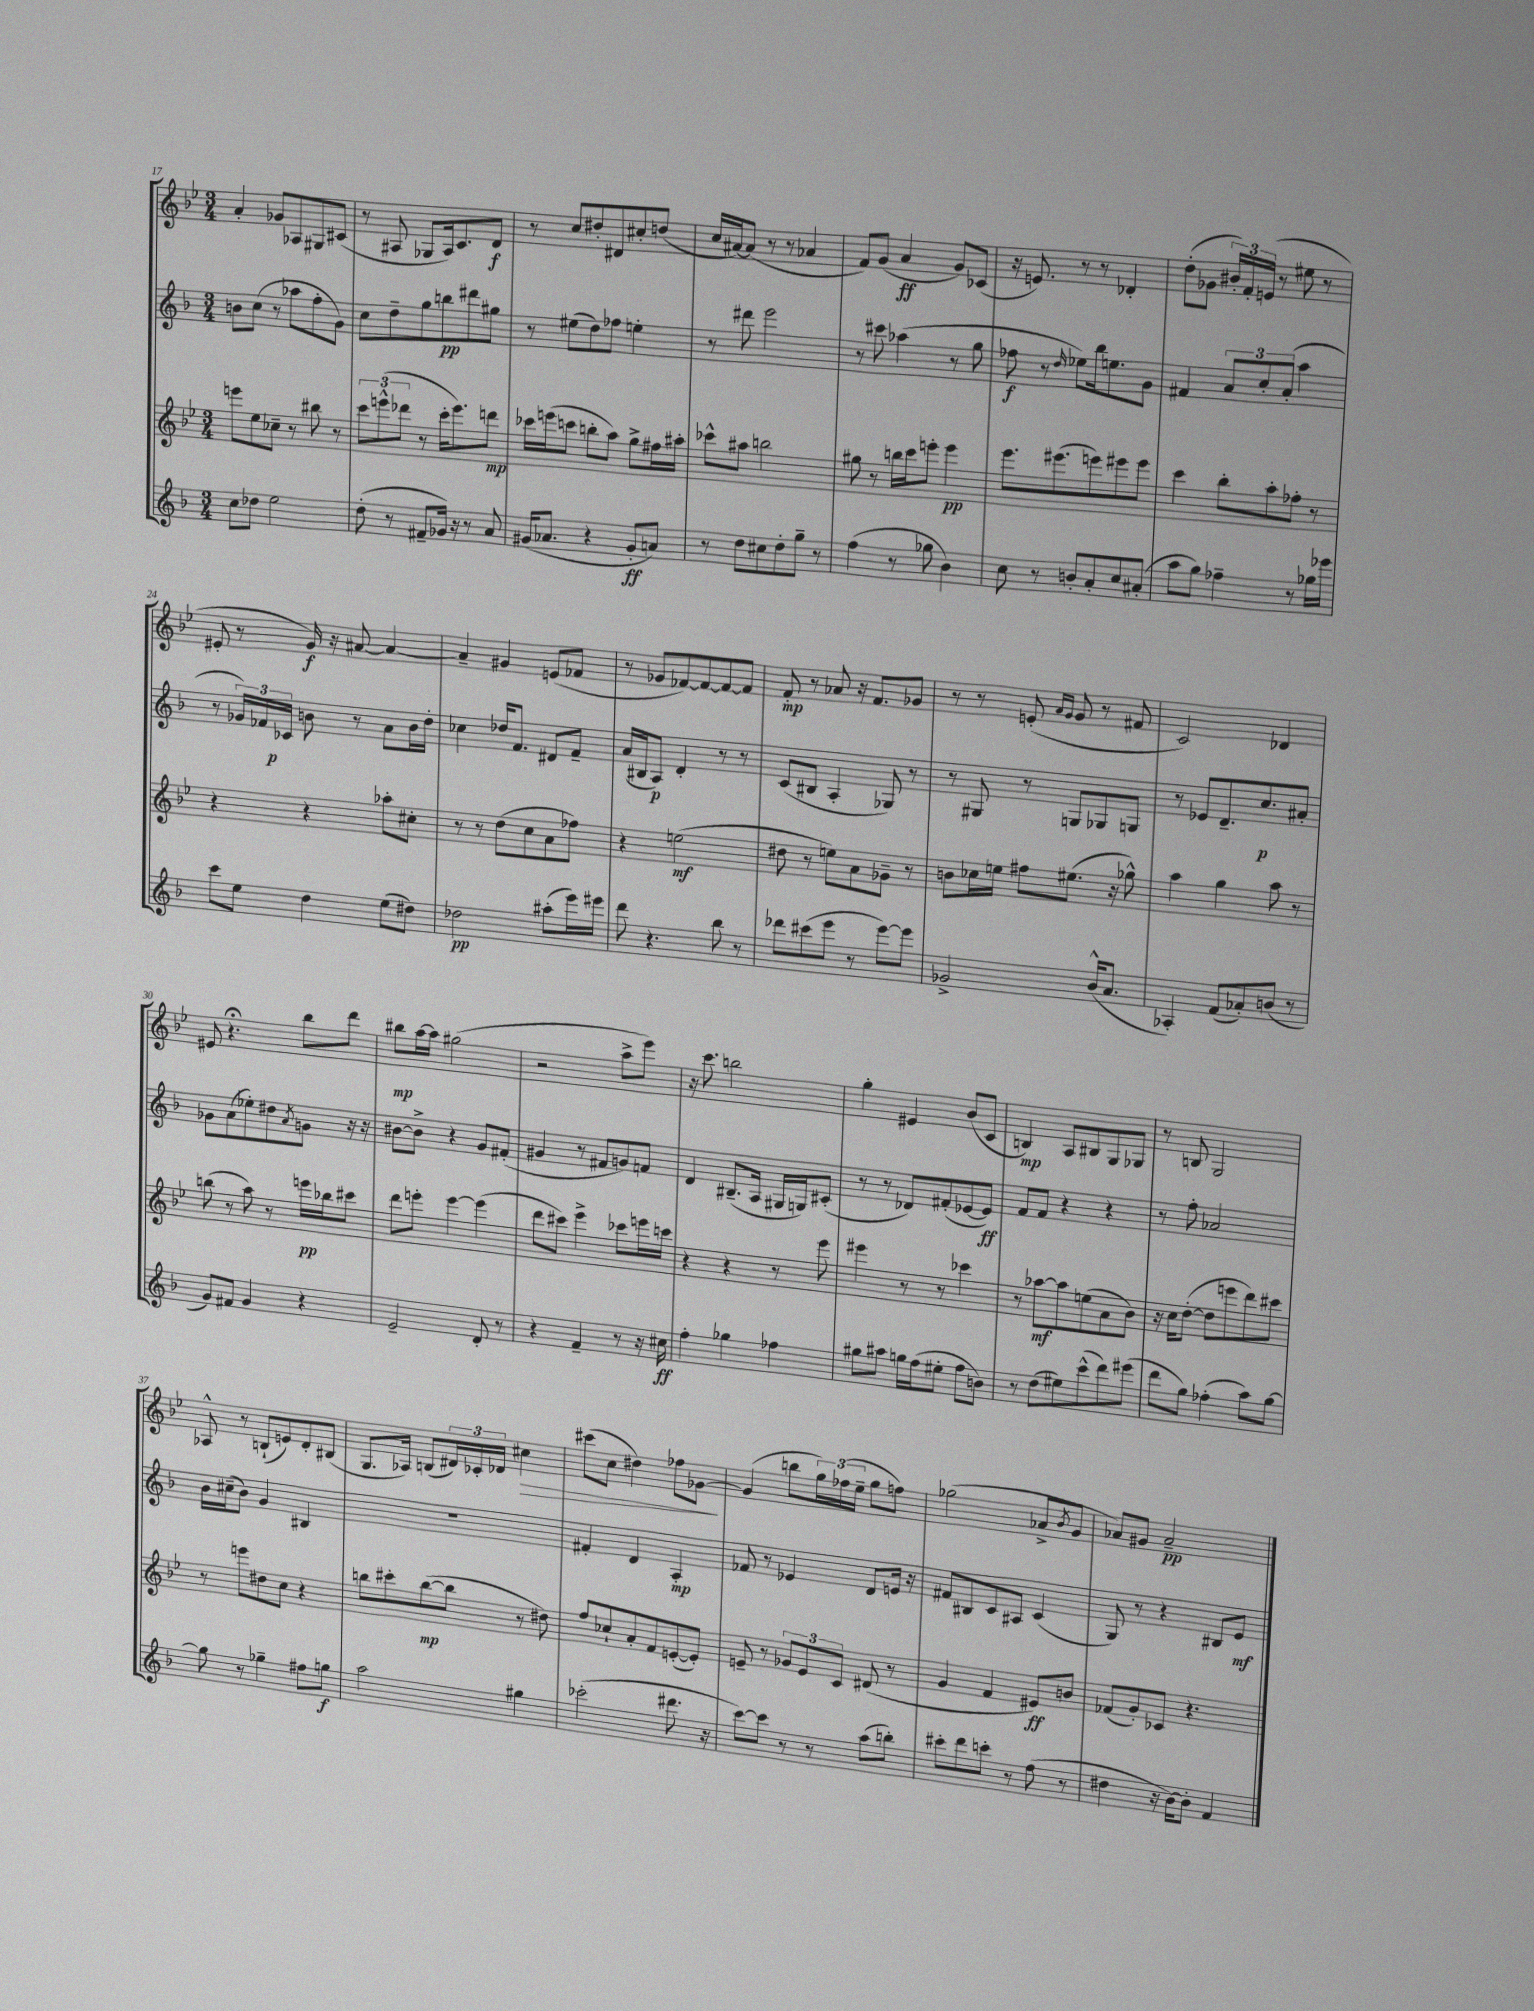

**kern	**kern	**kern	**kern
*staff4	*staff3	*staff2	*staff1
*clefG2	*clefG2	*clefG2	*clefG2
*k[b-]	*k[b-e-]	*k[b-]	*k[b-e-]
*M3/4	*M3/4	*M3/4	*M3/4
8cc	8eee	8b	4a'
8dd-	8ee-	(8cc	.
2ee	8cc-~	8r	8g-
.	8r	8aa-	8A-
.	8bb#	8ff'	8G#
.	8r	8g)	(8c#
=	=	=	=
(8dd'	12ccc	8cc	8r
.	(12eee^^	.	.
8r	.	8dd~	8A#
.	12ddd-	.	.
8f#~	8r	8gg	8G-
16g-)	16ccc'	8bb	16A#)
16r	8.eee)	.	8.c
8r	.	8ddd#	.
8a	8ddd	8gg#	8d
=	=	=	=
(16g#	16ccc-	8r	8r
8.a-	(16eee	.	.
.	8ccc	(8ee#	8cc
4r	8bb'	8dd)	8dd#'
.	8aa)	8ff-	8d#
8g#'	8gg^	4ee'	8cc#'
8a)	16ff#	.	(8dd
.	16aa#'	.	.
=	=	=	=
8r	8ccc-^^	8r	16cc
.	.	.	[16a#)
8dd	8aa#	8ddd#	(8a#]
8cc#	2bb	2eee	8r
8dd'	.	.	8r
8gg~	.	.	4a-
8r	.	.	.
=	=	=	=
(4ff	8gg#	8r	8f)
.	8r	8ccc#	(8g
8r	16bb	(4aa-	4a
.	16ccc	.	.
8gg-	8eee'	.	.
4b-)	4eee	8r	8g)
.	.	8gg	(8c-
=	=	=	=
8cc	8.eee-	8ff-	16r
.	.	.	8.e)
8r	.	8r	.
.	(8.eee#	.	.
.	.	16qqdd	.
8b'	.	8ee-)	8r
8a'	8eee)	16bb-	8r
.	.	8.ee	.
8cc	8eee#	.	4d-'
(8a#'	8eee#	8g	.
=	=	=	=
8aa	4ccc	4f#	(8dd'
8gg)	.	.	8g-
4ff-~	8bb-'	12a	24b#')
.	.	.	24f'
.	.	12cc'	(24e
.	8aa'	.	8r
.	.	(12a'	.
8r	8ff-'	4aa	8ee#
16gg-	8r	.	8r
16eee-	.	.	.
=	=	=	=
8ccc	4r	8r	8e#'
8ee	.	24g-)	8r
.	.	24f-	.
.	.	24c-	.
4dd	4r	8b	16g)
.	.	.	16r
.	.	8r	[8a#
(8ee	8aa-'	8a	4a#_
8dd#)	8cc#'	16b	.
.	.	16dd'	.
=	=	=	=
2dd-	8r	4cc-	4a#~]
.	8r	.	.
.	(8dd	16dd-	4g#
.	.	8.f	.
.	8cc	.	.
(8aa#'	8a	8d#	(8e
16eee)	8ff-)	8f~	8f-
16eee#	.	.	.
=	=	=	=
8ddd	4r	(16a	8r
.	.	16B#	.
4.r	.	8A)	8g-
.	(2ee	4d'	[8f-)
.	.	.	8f-_
8bb-	.	8r	8f-_
8r	.	8r	8f-]
=	=	=	=
8ddd-	8dd#	(8c	8f'
(8ccc#	8r	8B#	8r
8eee	8ee)	4A'	8a-
8r	8a	.	16r
.	.	.	8.f
[8eee)	8g-~	8G-)	.
8eee]	8r	8r	8g-
=	=	=	=
2g-^	8b	8r	8r
.	16cc-	8G#	8r
.	16ee	.	.
.	8ff#	8r	(8e'
.	.	.	16qqa
.	.	.	16qqg
.	(8.ee#	8G	8g
(16b-^^	.	8G-	8r
8.a	16r	.	.
.	8gg-^^)	8G	8f#
=	=	=	=
4A-')	4aa	8r	2c)
.	.	8e-	.
(8f	4gg	8.d~	.
8a-')	.	.	.
.	.	8.cc	.
(8b	8aa	.	4d-
8r	8r	8a#'	.
=	=	=	=
8g)	(8bb	8g-	8e#
8f#	8r	(8a	4.r;
4g	8aa)	8ee-')	.
.	8r	8dd#	.
.	.	8qa	.
4r	16eee	8g	8bb-
.	16bb-	.	.
.	8ccc#	16r	8ddd
.	.	16r	.
=	=	=	=
2e~	8ddd	[8b#	8bb#
.	8eee'	8b#^]	[16aa
.	.	.	16aa]
.	[4eee	4r	(2gg#
8d'	(4eee]	8g	.
8r	.	(8f#'	.
=	=	=	=
4r	8ddd	4g#	2r
.	8ccc#)	.	.
4f~	4eee-^	8r	.
.	.	8f#	.
8r	8ccc-	8g)	8aa^
16r	16eee	8f	8eee-)
16cc#	16ccc	.	.
=	=	=	=
4ff'	4r	4d	16r
.	.	.	8.ccc
4gg-	4r	(8.B#~	2bb
.	.	16A	.
4ff-	8r	16G#	.
.	.	16G)	.
.	8eee-	(8c#'	.
=	=	=	=
8gg#	4eee#	8r	4gg'
8aa#	.	8r	.
16gg	8r	8d-)	4e#
(16ff	.	.	.
8ee#'	8r	(8f#'	.
8ff	4ccc-	[8e-	(8b-
8b)	.	8e-])	8c
=	=	=	=
8r	8r	8f	4B)
(8dd	[8aa-	8f	.
8ee#)	8aa-]	4r	8A
(8ccc^^	(8ee	.	8B#
8ddd)	8a	4r	8G
(8eee#	8b-)	.	8G-
=	=	=	=
8ddd	16r	8r	8r
.	16cc	.	.
8gg)	([8dd'	8ff'	8B
(4ff-'	8dd]	2a-	2G
.	8eee	.	.
8aa)	8ddd)	.	.
[8gg	8ccc#	.	.
=	=	=	=
8gg]	8r	16b-	8A-^^
.	.	(16cc#~	.
8r	8eee	8b-)	8r
4gg-~	8dd#	4g	(8B`
.	8cc	.	8e)
8ff#	4r	4B#	8d'
8gg	.	.	(8B#
=	=	=	=
2aa	8bb	2.r	8.G
.	8ccc#'	.	.
.	.	.	16A-)
.	([8bb	.	(8B
.	8bb]	.	24d#)
.	.	.	24c-'
.	.	.	24d-
4gg#	8r	.	4cc#
.	8dd#)	.	.
=	=	=	=
(2ccc-'	8ff	4f#'	(8ccc#
.	8cc-`	.	8cc
.	8a'	4d	4dd#)
.	8f	.	.
8.ddd#	([8e'	4A'	8ff-
.	8e'])	.	[8g-
16r	.	.	.
=	=	=	=
[8ccc)	8e~	8f-	(4g-]
8ccc]	8r	8r	.
8r	12g-	4e-	8bb
.	12e	.	.
8r	.	.	24gg)
.	12c	.	(24ff-
.	.	.	24ee-~
(8aa	(8d#	8d	8gg
8bb')	8r	16e	8ff)
.	.	16r	.
=	=	=	=
8ccc#'	4g	8f#	(2gg-
8ddd	.	8B#	.
8ccc'	4f	8c	.
8r	.	8A#	.
(8ff	8e#)	(4c	8a-^
.	.	.	8qb-
8r	8b	.	8g
=	=	=	=
4dd#	(8f-	8G)	8a-)
.	8g')	8r	8g#
16r	8c-	4r	2a-~
[16b-)	.	.	.
8b-']	4.r	.	.
4f	.	8B#	.
.	.	8e	.
==	==	==	==
*-	*-	*-	*-
